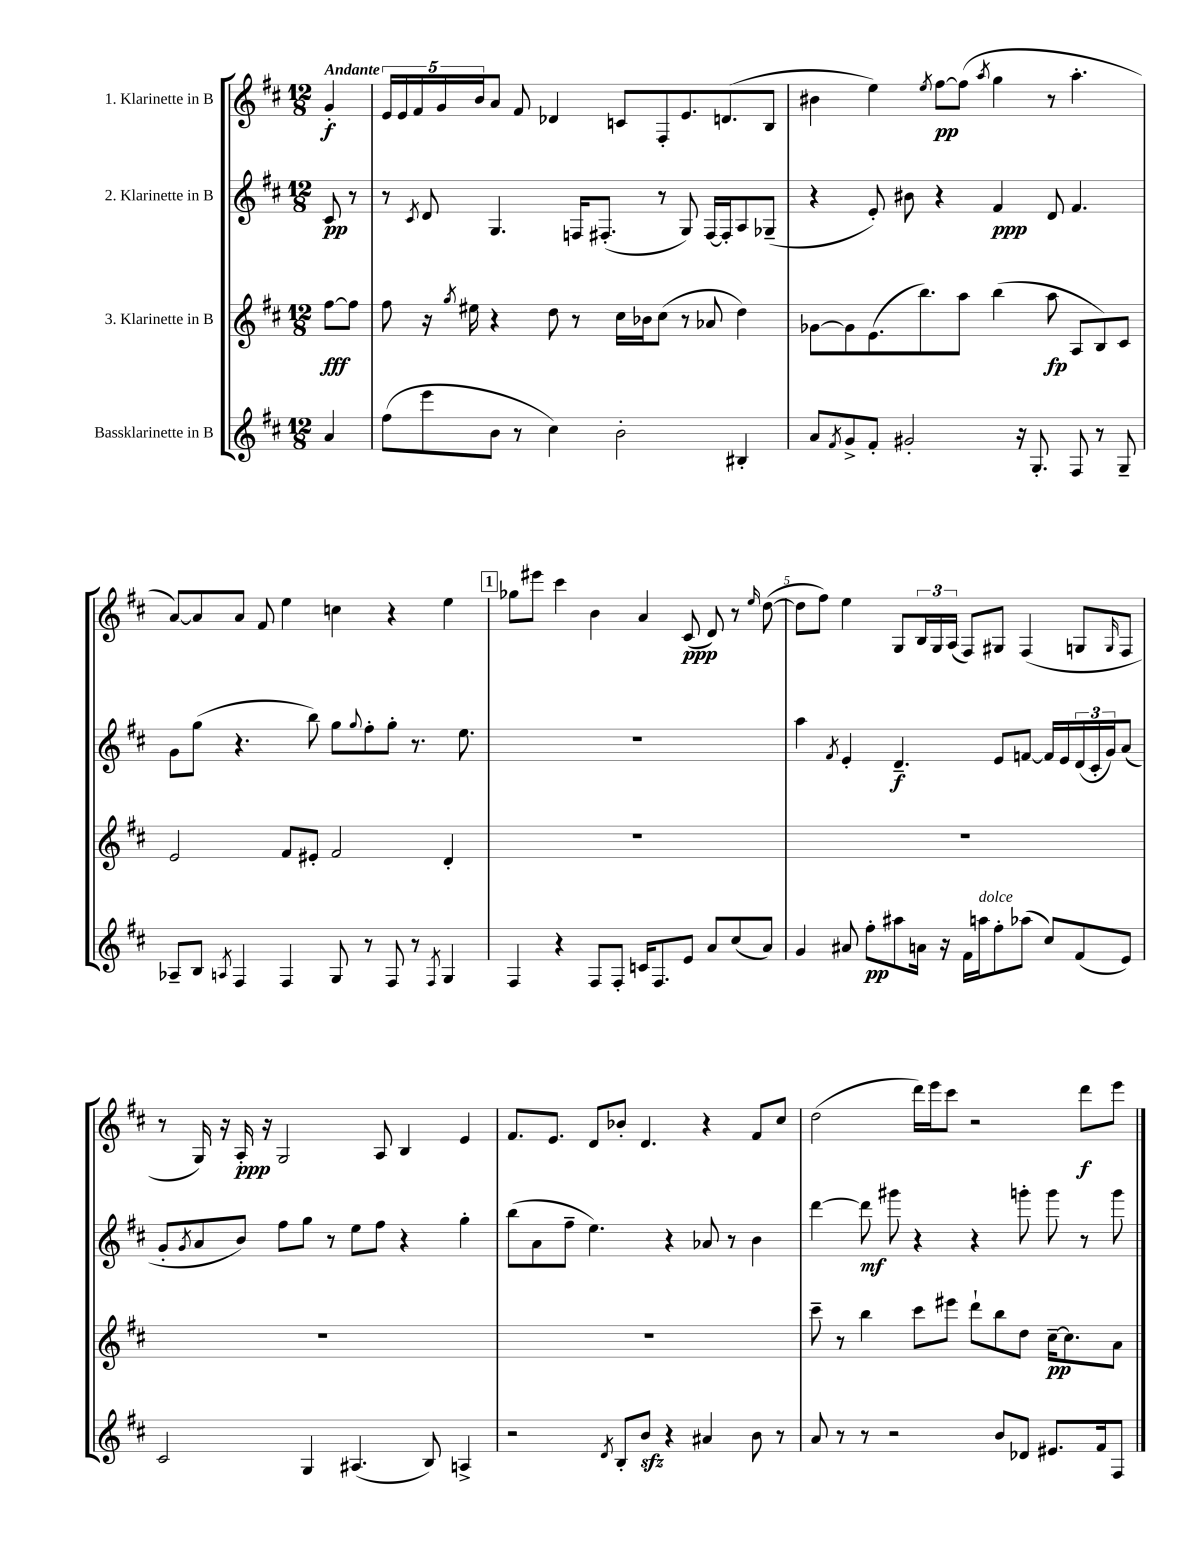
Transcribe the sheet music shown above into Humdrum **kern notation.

**kern	**dynam	**kern	**dynam	**kern	**dynam	**kern	**dynam
*part4	*part4	*part3	*part3	*part2	*part2	*part1	*part1
*staff4	*staff4	*staff3	*staff3	*staff2	*staff2	*staff1	*staff1
*I"Bassklarinette in B	*	*I"3. Klarinette in B	*	*I"2. Klarinette in B	*	*I"1. Klarinette in B	*
*clefG2	*	*clefG2	*	*clefG2	*	*clefG2	*
*k[f#c#]	*	*k[f#c#]	*	*k[f#c#]	*	*k[f#c#]	*
*M12/8	*	*M12/8	*	*M12/8	*	*M12/8	*
=	=	=	=	=	=	=	=
!	!	!	!	!	!	!LO:TX:a:B:t=Andante	!
4a/	.	[8ff#\L	fff	8c#/	pp	4g'/	f
.	.	8ff#\J]	.	8r	.	.	.
=1	=1	=1	=1	=1	=1	=1	=1
(8ff#\L	.	8ff#\	.	8r	.	20e/LL	.
.	.	.	.	.	.	20e/	.
.	.	.	.	.	.	20f#/	.
.	.	.	.	8qc#/	.	.	.
8eee\	.	16r	.	8d/	.	.	.
.	.	.	.	.	.	20g/	.
.	.	8qgg/	.	.	.	.	.
.	.	16ee#X\	.	.	.	.	.
.	.	.	.	.	.	20b/J	.
8b\J	.	4r	.	4.G/	.	8a/J	.
8r	.	.	.	.	.	8f#/	.
4cc#\)	.	8dd\	.	.	.	4d-X/	.
.	.	8r	.	16Fn/KL	.	.	.
.	.	.	.	(8.F#X'/J	.	.	.
2b'\	.	16cc#\LL	.	.	.	8cn/L	.
.	.	16b-X\J	.	.	.	.	.
.	.	(8cc#\J	.	8r	.	8F#'/	.
.	.	8r	.	8G/)	.	8.e/	.
.	.	8a-X/	.	[16F#/LL	.	.	.
.	.	.	.	16F#'/J]	.	(8.dn/	.
4B#X'/	.	4dd\)	.	8A/	.	.	.
.	.	.	.	(8G-X~/J	.	8B/J	.
=2	=2	=2	=2	=2	=2	=2	=2
8a/L	.	[8g-X\L	.	4r	.	4b#X\	.
8qf#/	.	.	.	.	.	.	.
8g^/	.	8g-\]	.	.	.	.	.
8f#'/J	.	(8.e\	.	8e'/)	.	4ee\)	.
2g#X'/	.	.	.	8b#X\	.	.	.
.	.	8.bb\)	.	.	.	.	.
.	.	.	.	.	.	8qee/	.
.	.	.	.	4r	.	[8ff#\L	pp
.	.	8aa\J	.	.	.	(8ff#\J]	.
.	.	.	.	.	.	8qaa/	.
.	.	(4bb\	.	4f#/	ppp	4gg\	.
16r	.	.	.	.	.	.	.
8.G'/	.	.	.	.	.	.	.
.	.	8aa\	fp	8d/	.	8r	.
8F#/	.	8A/L	.	4.f#/	.	4.aa'\	.
8r	.	8B/)	.	.	.	.	.
8G~/	.	8c#/J	.	.	.	.	.
!!LO:LB:g=z
=3	=3	=3	=3	=3	=3	=3	=3
8A-X~/L	.	2e/	.	8g\L	.	[8a/L)	.
8B/J	.	.	.	(8gg\J	.	8a/]	.
8qAn/	.	.	.	.	.	.	.
4F#/	.	.	.	4.r	.	8a/J	.
.	.	.	.	.	.	8f#/	.
4F#/	.	8f#/L	.	.	.	4ee\	.
.	.	8e#X'/J	.	8bb\)	.	.	.
8G/	.	2f#/	.	8gg\L	.	4ccn\	.
.	.	.	.	8qqgg/	.	.	.
8r	.	.	.	8ff#'\	.	.	.
8F#/	.	.	.	8gg'\J	.	4r	.
8r	.	.	.	8.r	.	.	.
8qF#/	.	.	.	.	.	.	.
4G/	.	4d'/	.	.	.	4ee\	.
.	.	.	.	8.ee\	.	.	.
!!LO:REH:place=s1:t=1
=4	=4	=4	=4	=4	=4	=4	=4
4F#/	.	1.r	.	1.r	.	8gg-X\L	.
.	.	.	.	.	.	8eee#X\J	.
4r	.	.	.	.	.	4ccc#\	.
8F#/L	.	.	.	.	.	4b\	.
8F#'/J	.	.	.	.	.	.	.
16cn/KL	.	.	.	.	.	4a/	.
8.F#/	.	.	.	.	.	.	.
8e/J	.	.	.	.	.	(8c#/	ppp
8a/L	.	.	.	.	.	8d/)	.
(8cc#/	.	.	.	.	.	8r	.
.	.	.	.	.	.	16qqee/	.
8a/J)	.	.	.	.	.	([8dd\	.
=5	=5	=5	=5	=5	=5	=5	=5
4g/	.	1.r	.	4aa\	.	8dd\L]	.
.	.	.	.	.	.	8ff#\J)	.
.	.	.	.	8qf#/	.	.	.
8a#X/	.	.	.	4e'/	.	4ee\	.
8ff#'\L	pp	.	.	.	.	.	.
8aa#X\	.	.	.	4.d~/	f	8G/L	.
16an\Jk	.	.	.	.	.	24B/L	.
.	.	.	.	.	.	24G/	.
16r	.	.	.	.	.	.	.
.	.	.	.	.	.	(24A/JJ	.
16f#\LL	.	.	.	.	.	8F#/L)	.
!LO:TX:a:i:t=dolce	!	!	!	!	!	!	!
16aan\J	.	.	.	.	.	.	.
8ff#'\	.	.	.	8e/L	.	8G#X/J	.
(8aa-X\J	.	.	.	[8fn/J	.	(4F#/	.
8cc#/L)	.	.	.	16f/LL]	.	.	.
.	.	.	.	16e/	.	.	.
(8f#/	.	.	.	(24d/	.	8Gn/L	.
.	.	.	.	24c#'/	.	.	.
.	.	.	.	24g/J)	.	.	.
.	.	.	.	.	.	16qqG/	.
8e/J)	.	.	.	(8a/J	.	8F#/J	.
!!LO:LB:g=z
=6	=6	=6	=6	=6	=6	=6	=6
2c#/	.	1.r	.	8g'/L	.	8r	.
.	.	.	.	8qg/	.	.	.
.	.	.	.	8a/	.	16G/)	.
.	.	.	.	.	.	16r	.
.	.	.	.	8b/J)	.	16A'/	ppp
.	.	.	.	.	.	16r	.
.	.	.	.	8ff#\L	.	2G/	.
4G/	.	.	.	8gg\J	.	.	.
.	.	.	.	8r	.	.	.
(4.A#X/	.	.	.	8ee\L	.	.	.
.	.	.	.	8ff#\J	.	8A/	.
.	.	.	.	4r	.	4B/	.
8B/)	.	.	.	.	.	.	.
4An^/	.	.	.	4gg'\	.	4e/	.
=7	=7	=7	=7	=7	=7	=7	=7
2r	.	1.r	.	(8bb\L	.	8.f#/L	.
.	.	.	.	8a\	.	.	.
.	.	.	.	.	.	8.e/J	.
.	.	.	.	8ff#~\J	.	.	.
.	.	.	.	4.ee\)	.	8d/L	.
8qd/	.	.	.	.	.	.	.
8B'/L	.	.	.	.	.	8b-X'/J	.
8bzz/J	.	.	.	.	.	4.d/	.
4r	.	.	.	4r	.	.	.
4a#X/	.	.	.	8a-X/	.	4r	.
.	.	.	.	8r	.	.	.
8b\	.	.	.	4b\	.	8f#/L	.
8r	.	.	.	.	.	8cc#/J	.
=8	=8	=8	=8	=8	=8	=8	=8
8a/	.	8ccc#~\	.	[4ddd\	.	(2dd\	.
8r	.	8r	.	.	.	.	.
8r	.	4bb\	.	8ddd\]	mf	.	.
2r	.	.	.	8ggg#X\	.	.	.
.	.	8ccc#\L	.	4r	.	16ddd\LL)	.
.	.	.	.	.	.	16eee\J	.
.	.	8eee#X\J	.	.	.	8ccc#\J	.
.	.	8ddd`\L	.	4r	.	2r	.
8b/L	.	8bb\	.	.	.	.	.
8d-X/J	.	8dd\J	.	8gggn'\	.	.	.
8.e#X/L	.	[16cc#~\KL	pp	8ggg\	.	.	.
.	.	8.cc#\]	.	.	.	.	.
.	.	.	.	8r	.	8ddd\L	f
16f#/k	.	.	.	.	.	.	.
8F#/J	.	8a\J	.	8ggg\	.	8eee\J	.
==	==	==	==	==	==	==	==
*-	*-	*-	*-	*-	*-	*-	*-
